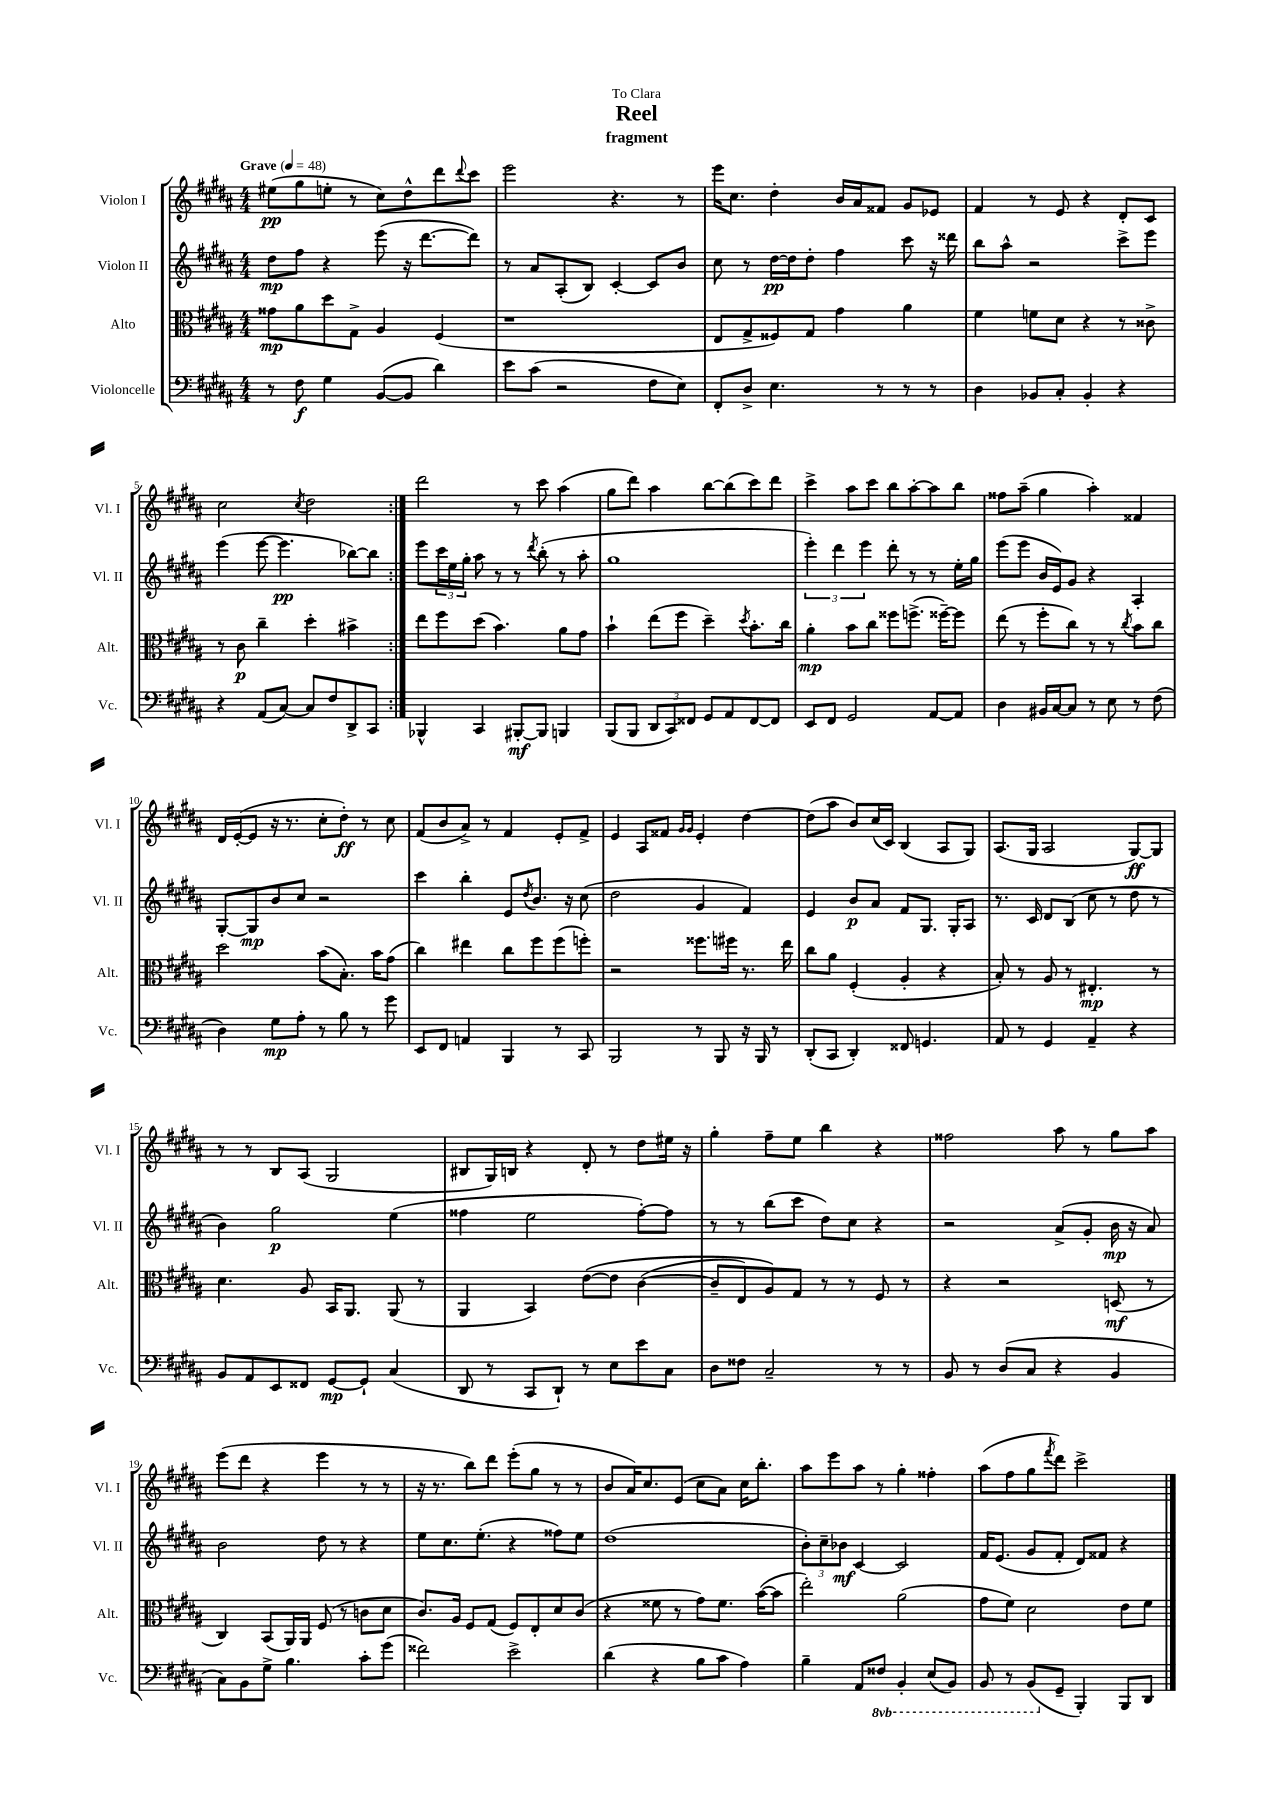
\header { title = "Reel" subtitle = "fragment" dedication = "To Clara" }
<<
\new StaffGroup <<
\new Staff = "s0" \with { instrumentName = "Violon I" shortInstrumentName = "Vl. I" } {
    \clef treble \key b \major \numericTimeSignature \time 4/4 \tempo "Grave" 4 = 48
    \repeat volta 2 { eis''8\pp( gis''8 e''8-. r8 cis''8) dis''8-^ dis'''8 \appoggiatura { dis'''8 } cis'''8 |
    e'''2 r4. r8 |
    e'''16 cis''8. dis''4-. b'16 ais'16 fisis'8 gis'8 ees'8 |
    fis'4 r8 e'8 r4 dis'8-. cis'8 |
    cis''2 \acciaccatura { cis''8 } dis''2 | }
    dis'''2 r8 cis'''8 ais''4( |
    gis''8 dis'''8) ais''4 b''8~ b''8( cis'''8) dis'''8 |
    cis'''4-> ais''8 cis'''8 b''8 ais''8~-. ais''8 b''8 |
    fisis''8 ais''8--( gis''4 ais''4-.) fisis'4 |
    dis'16 e'16~-.( e'8 r16 r8. cis''8-. dis''8-.\ff) r8 cis''8 |
    fis'8( b'8 ais'8->) r8 fis'4 e'8-. fis'8-> |
    e'4 ais8 fisis'8 \grace { gis'16 gis'16 } e'4-. dis''4~ |
    dis''8( ais''8 b'8) cis''16( cis'16) b4( ais8 gis8) |
    ais8.( gis16 ais2 gis8~\ff) gis8 |
    r8 r8 b8 ais8( gis2 |
    bis8 gis16) b16 r4 dis'8-. r8 dis''8 eis''16 r16 |
    gis''4-. fis''8-- e''8 b''4 r4 |
    fisis''2 ais''8 r8 gis''8 ais''8 |
    e'''8( dis'''8 r4 e'''4 r8 r8 |
    r16 r8. b''8) dis'''8 e'''8-.( gis''8 r8 r8 |
    b'8 ais'16) cis''8. e'8( cis''8 ais'8) cis''16 b''8.-. |
    ais''8 e'''8 ais''8 r8 gis''4-. fisis''4-. |
    ais''8( fis''8 gis''8 \acciaccatura { fis'''8 } dis'''8) cis'''2-> \bar "|." |
}
\new Staff = "s1" \with { instrumentName = "Violon II" shortInstrumentName = "Vl. II" } {
    \clef treble \key b \major \numericTimeSignature \time 4/4
    \repeat volta 2 { dis''8\mp fis''8 r4 e'''8( r16 dis'''8.~ dis'''8) |
    r8 ais'8 ais8-.( b8) cis'4~-. cis'8 b'8 |
    cis''8 r8 dis''16~\pp dis''16 dis''8-. fis''4 cis'''8 r16 disis'''16 |
    b''8 ais''8-^ r2 cis'''8-> e'''8 |
    e'''4( e'''8~ e'''4.\pp bes''8~) bes''8 | }
    e'''8 \tuplet 3/2 { cis'''16 e''16 gis''16-. } ais''8 r8 r8 \acciaccatura { dis'''8 } b''8-.( r8 ais''8-. |
    gis''1 |
    \tuplet 3/2 { e'''4-.) dis'''4 e'''4 } dis'''8-. r8 r8 e''16-. gis''16 |
    e'''8( e'''8 b'16 e'16) gis'8 r4 ais4-. |
    gis8~-. gis8\mp b'8 cis''8 r2 |
    cis'''4 b''4-. e'8 \acciaccatura { dis''8 } b'8. r16 cis''8( |
    dis''2 gis'4 fis'4) |
    e'4 b'8\p ais'8 fis'8 gis8. gis16-. ais8 |
    r8. cis'16 dis'8 b8( cis''8 r8 dis''8 r8 |
    b'4) gis''2\p e''4( |
    fisis''4 e''2 fisis''8~-.) fisis''8 |
    r8 r8 b''8( cis'''8 dis''8) cis''8 r4 |
    r2 ais'8->( gis'8-. b'16\mp r16 ais'8) |
    b'2 dis''8 r8 r4 |
    e''8 cis''8. e''8.-.( r4 fisis''8) e''8 |
    dis''1( |
    \tuplet 3/2 { b'8-.) cis''8-- bes'8\mf } cis'4~ cis'2 |
    fis'16 e'8.( gis'8 fis'8-. dis'8) fisis'8 r4 \bar "|." |
}
\new Staff = "s2" \with { instrumentName = "Alto" shortInstrumentName = "Alt." } {
    \clef alto \key b \major \numericTimeSignature \time 4/4
    \repeat volta 2 { gisis'8\mp ais'8 dis''8 gis8-> ais4 fis4( |
    r1 |
    e8 gis8-> fisis8) gis8 gis'4 ais'4 |
    fis'4 f'8 dis'8 r4 r8 cisis'8-> |
    r8 cis'8\p cis''4-- dis''4-. bis'4-> | }
    e''8 fis''8 dis''8( b'4.) ais'8 gis'8 |
    b'4-! e''8( fis''8 dis''4--) \acciaccatura { dis''8 } b'8.-. cis''16 |
    ais'4-.\mp b'8 cis''8 fisis''8 f''8.->( fisis''16~--) fisis''8 |
    e''8( r8 fis''8-. cis''8) r8 r8 \acciaccatura { cis''8 } b'8 cis''8 |
    dis''2 b'8( b8.-.) b'16 gis'8( |
    cis''4) eis''4 cis''8 fis''8 fis''8( f''8-.) |
    r2 fisis''8. fis''16 r8. e''16 |
    cis''8 ais'8 fis4-.( ais4-. r4 |
    b8-.) r8 ais8 r8 eis4.-.\mp r8 |
    dis'4. ais8 b,16 ais,8. ais,8( r8 |
    ais,4 b,4) e'8~\( e'8 cis'4~( |
    cis'8-- e8) ais8\) gis8 r8 r8 fis8 r8 |
    r4 r2 d8\mf( r8 |
    cis4) b,8( ais,16) ais,16 fis8( r8 c'8 dis'8 |
    cis'8.) ais16 fis8 gis8( fis8) e8-. dis'8 cis'8( |
    r4 fisis'8 r8 gis'8) fisis'8. b'16~( b'8 |
    e''2-.) ais'2( |
    gis'8 fis'8) dis'2 e'8 fis'8 \bar "|." |
}
\new Staff = "s3" \with { instrumentName = "Violoncelle" shortInstrumentName = "Vc." } {
    \clef bass \key b \major \numericTimeSignature \time 4/4 \set Staff.ottavationMarkups = #ottavation-simple-ordinals
    \repeat volta 2 { r8 fis8\f gis4 b,8~( b,8 dis'4) |
    e'8 cis'8( r2 fis8 e8) |
    fis,8-. dis8-> e4. r8 r8 r8 |
    dis4 bes,8 cis8-. bes,4-. r4 |
    r4 ais,8( cis8~) cis8 fis8 dis,8-> cis,8 | }
    bes,,4-^ cis,4 bis,,8~-.\mf bis,,8 b,,4 |
    b,,8( b,,8 \tuplet 3/2 { dis,8 cis,8) fisis,8 } gis,8 ais,8 fisis,8~ fisis,8 |
    e,8 fis,8 gis,2 ais,8~ ais,8 |
    dis4 bis,16 cis16~ cis8 r8 e8 r8 fis8( |
    dis4) gis8\mp ais8-. r8 b8 r8 gis'8 |
    e,8 fis,8 a,4 b,,4 r8 cis,8 |
    b,,2 r8 b,,8 r16 b,,16 r8 |
    dis,8-.( cis,8 dis,4-.) fisis,8 g,4. |
    ais,8 r8 gis,4 ais,4-- r4 |
    b,8 ais,8 e,8 fisis,8 gis,8~\mp gis,8-! cis4( |
    dis,8 r8 cis,8 dis,8-!) r8 e8 e'8 cis8 |
    dis8 fisis8 cis2-- r8 r8 |
    b,8 r8 dis8( cis8 r4 b,4 |
    cis8) b,8 gis8-> b4. cis'8-. gis'8( |
    fisis'2) e'2-> |
    dis'4( r4 b8 cis'8 ais4) |
    b4-- ais,8 \ottava #-1 fisis,8 b,,4-. e,8( b,,8) |
    b,,8 r8 b,,8( \ottava #0 gis,8-- b,,4-.) b,,8 dis,8 \bar "|." |
}
>>
>>
